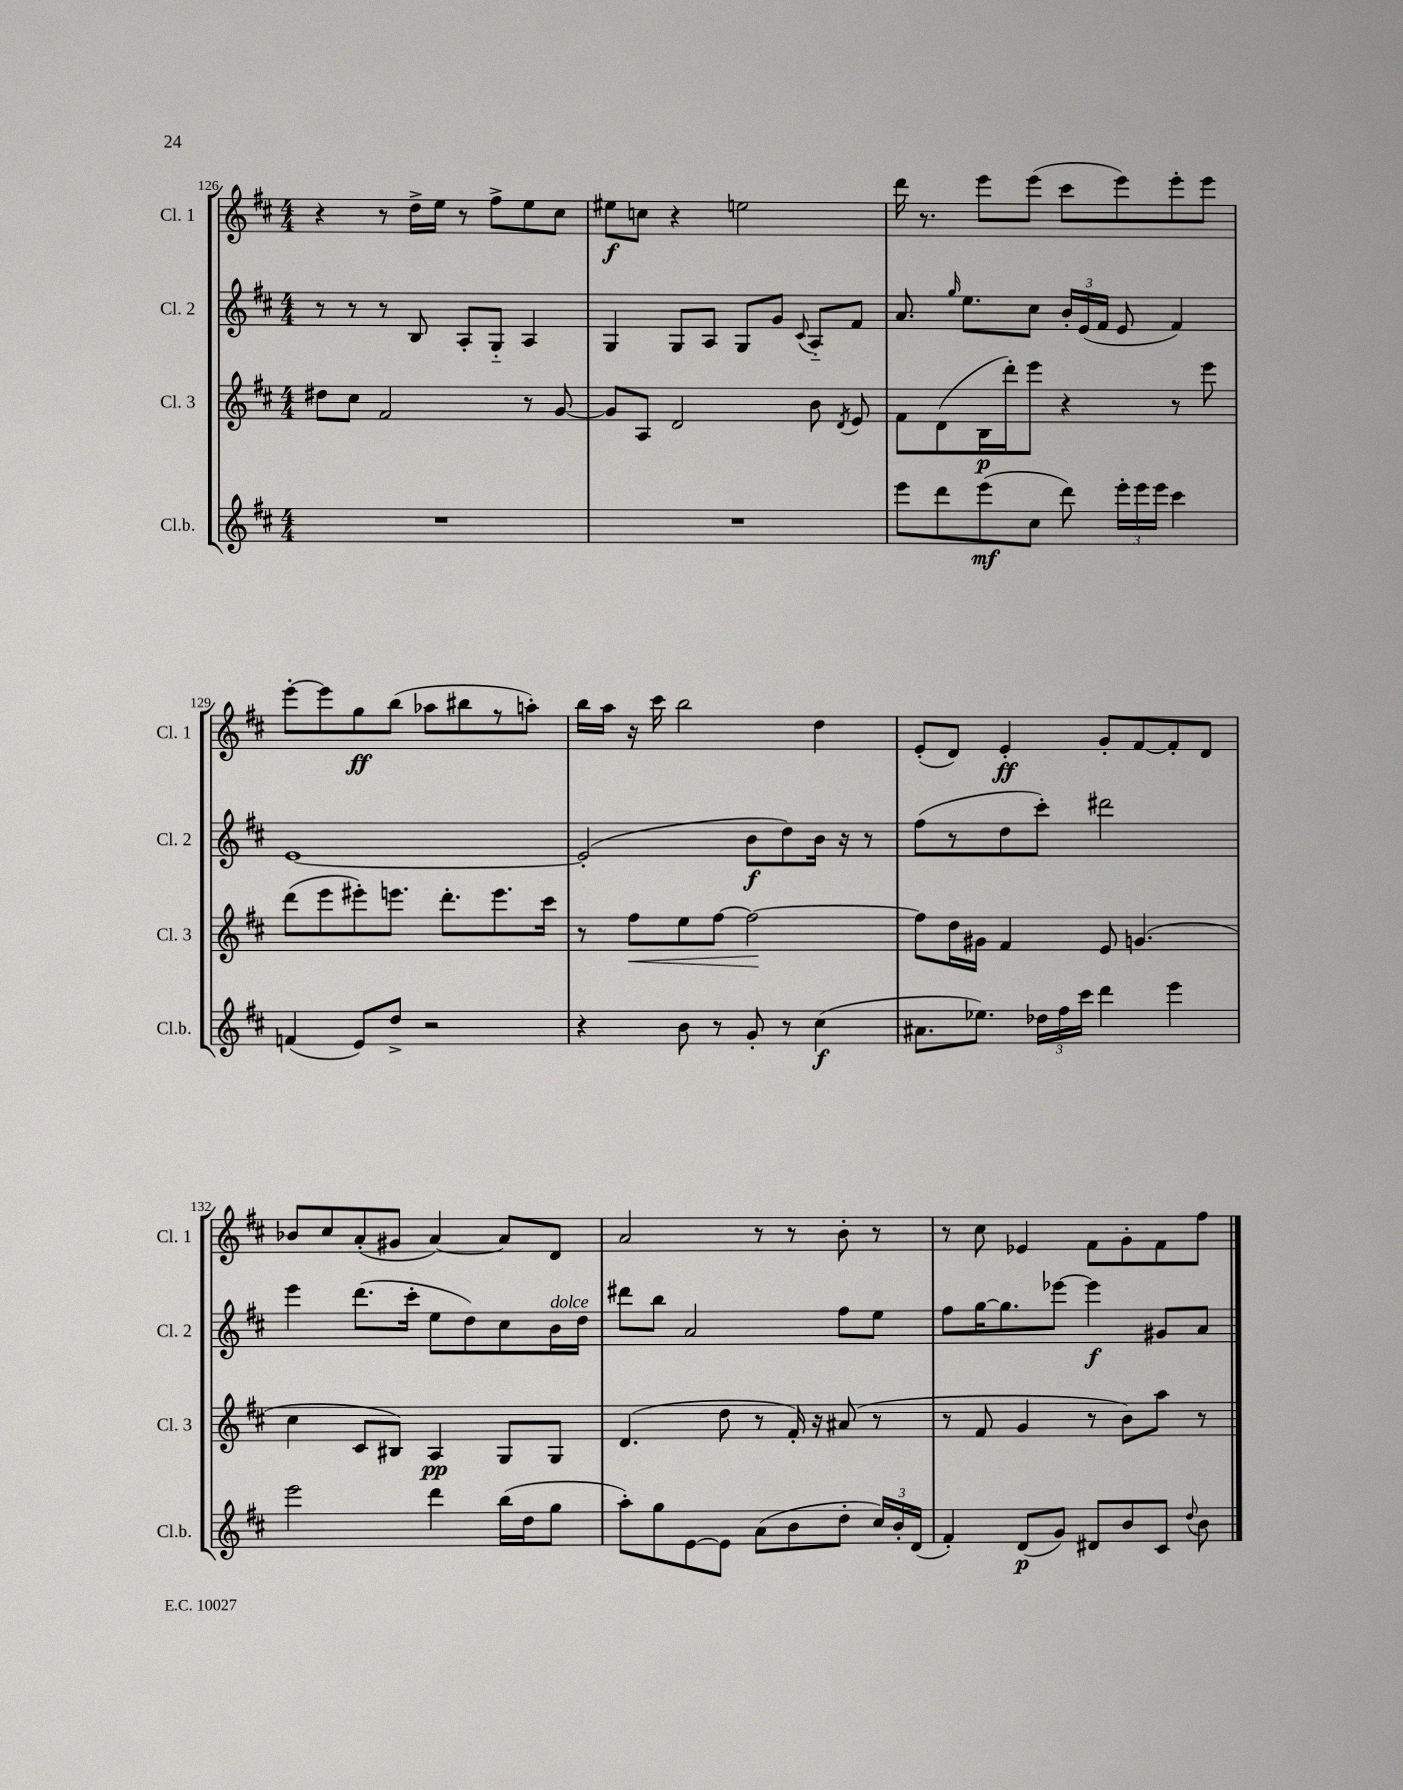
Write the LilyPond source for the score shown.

<<
\new StaffGroup <<
\new Staff = "s0" \with { instrumentName = "Cl. 1" shortInstrumentName = "Cl. 1" } {
    \clef treble \key d \major \numericTimeSignature \time 4/4
    \autoBeamOff r4 r8 d''16[-> e''16] r8 fis''8[-> e''8 cis''8] |
    eis''8[\f c''8] r4 e''2 |
    d'''16 r8. e'''8[ e'''8]( cis'''8[ e'''8) e'''8-. e'''8] |
    e'''8[~-. e'''8 g''8\ff b''8]( aes''8[ bis''8 r8 a''8]-.) |
    b''16[ a''16] r16 cis'''16 b''2 d''4 |
    e'8[-.( d'8]) e'4-.\ff g'8[-. fis'8~ fis'8-. d'8] |
    bes'8[ cis''8 a'8-.( gis'8] a'4~) a'8[ d'8] |
    a'2 r8 r8 b'8-. r8 |
    r8 cis''8 ees'4 fis'8[ g'8-. fis'8 fis''8] \bar "|." |
}
\new Staff = "s1" \with { instrumentName = "Cl. 2" shortInstrumentName = "Cl. 2" } {
    \clef treble \key d \major \numericTimeSignature \time 4/4
    \autoBeamOff r8 r8 r8 b8 a8[-. g8]-_ a4 |
    g4 g8[ a8] g8[ g'8] \appoggiatura { cis'8 } a8[-_ fis'8] |
    a'8. \grace { g''16 } e''8.[ cis''8] \tuplet 3/2 { b'16[-. e'16( fis'16] } e'8 fis'4) |
    e'1~ |
    e'2-.( b'8[\f d''8) b'16] r16 r8 |
    fis''8[( r8 d''8 cis'''8]-.) dis'''2 |
    e'''4 d'''8.[( cis'''16]-. e''8[ d''8) cis''8 b'16^\markup { \italic "dolce" } d''16] |
    dis'''8[ b''8] a'2 fis''8[ e''8] |
    fis''8[ g''16~ g''8. ees'''8]~ ees'''4\f gis'8[ a'8] \bar "|." |
}
\new Staff = "s2" \with { instrumentName = "Cl. 3" shortInstrumentName = "Cl. 3" } {
    \clef treble \key d \major \numericTimeSignature \time 4/4
    \autoBeamOff dis''8[ cis''8] fis'2 r8 g'8~ |
    g'8[ a8] d'2 b'8 \acciaccatura { d'8 } e'8 |
    fis'8[ d'8( b16\p d'''16-.) e'''8] r4 r8 e'''8 |
    d'''8[( e'''8 eis'''8-.) e'''8.] d'''8.[-. e'''8. cis'''16] |
    r8 fis''8[\< e''8 fis''8]~ fis''2~\! |
    fis''8[ d''16 gis'16] fis'4 e'8 g'4.( |
    cis''4 cis'8[ bis8]) a4\pp g8[ g8] |
    d'4.( d''8 r8 fis'16-.) r16 ais'8( r8 |
    r8 fis'8 g'4 r8 b'8[) a''8] r8 \bar "|." |
}
\new Staff = "s3" \with { instrumentName = "Cl.b." shortInstrumentName = "Cl.b." } {
    \clef treble \key d \major \numericTimeSignature \time 4/4
    \autoBeamOff R1 |
    R1 |
    e'''8[ d'''8 e'''8\mf( cis''8] d'''8) \tuplet 3/2 { e'''16[-. e'''16 e'''16] } cis'''4 |
    f'4( e'8[) d''8]-> r2 |
    r4 b'8 r8 g'8-. r8 cis''4\f( |
    ais'8.[ ees''8.]) \tuplet 3/2 { des''16[ fis''16 cis'''16] } d'''4 e'''4 |
    e'''2 d'''4 b''16[( d''16 g''8] |
    a''8[-.) g''8 e'8~ e'8] a'8[( b'8 d''8]-. \tuplet 3/2 { cis''16[) b'16-. d'16]( } |
    fis'4-.) d'8[\p( g'8]) dis'8[ b'8 cis'8] \appoggiatura { d''8 } b'8 \bar "|." |
}
>>
>>
\layout { \context { \Score currentBarNumber = #126 } }
